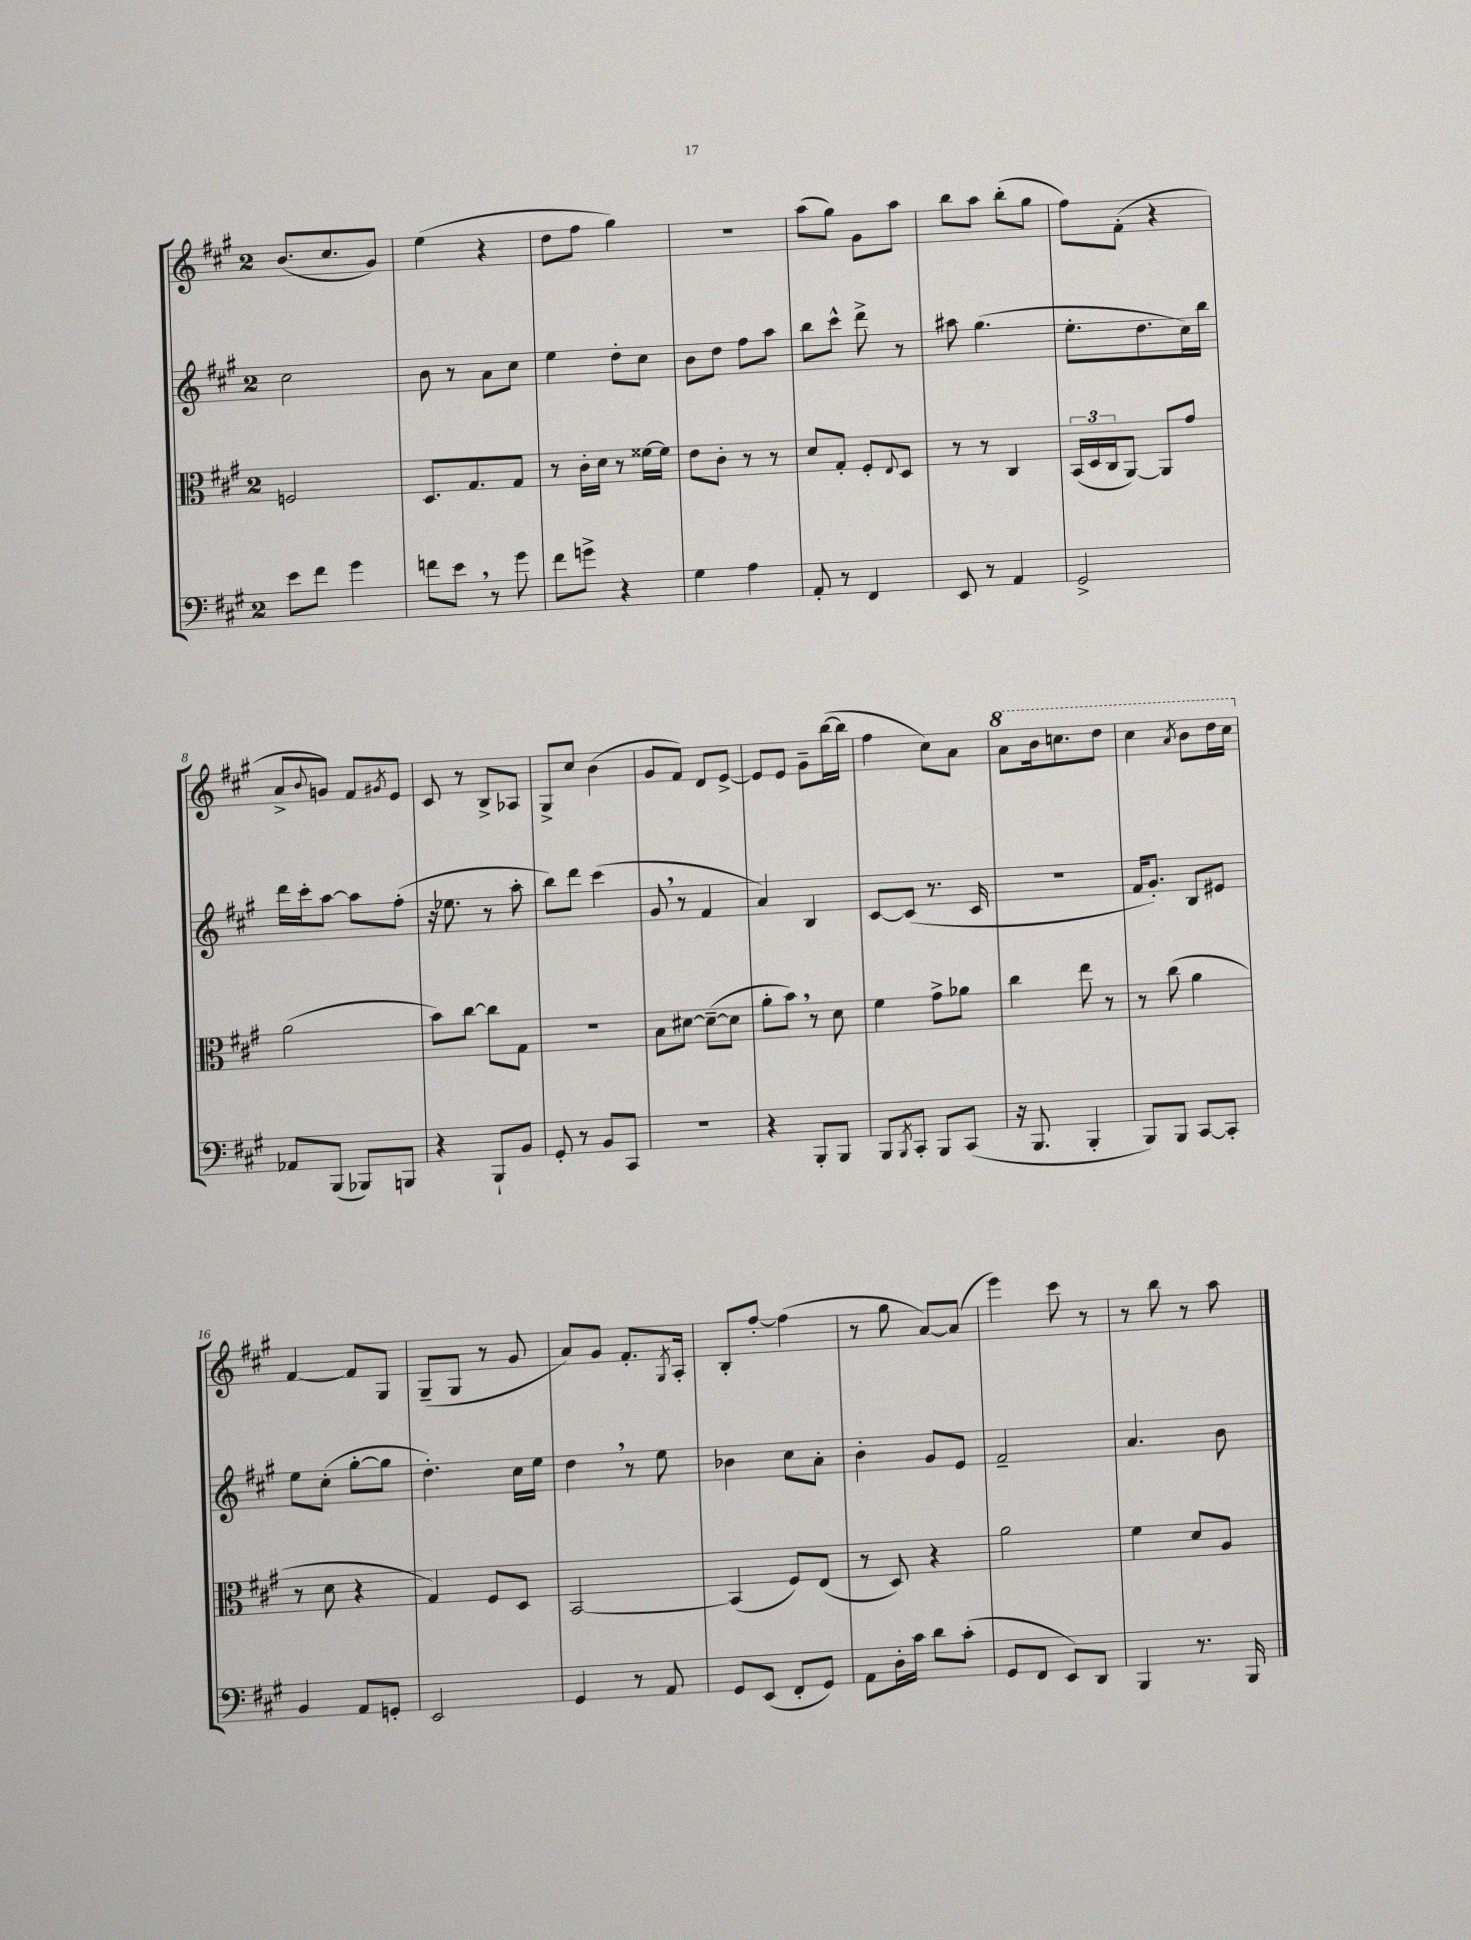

**kern	**kern	**kern	**kern
*part4	*part3	*part2	*part1
*staff4	*staff3	*staff2	*staff1
*clefF4	*clefC3	*clefG2	*clefG2
*k[f#c#g#]	*k[f#c#g#]	*k[f#c#g#]	*k[f#c#g#]
*M2/4	*M2/4	*M2/4	*M2/4
=1	=1	=1	=1
8e\L	2Fn/	2cc#\	(8.b/L
8f#\J	.	.	.
.	.	.	8.cc#/
4g#\	.	.	.
.	.	.	8g#/J)
=2	=2	=2	=2
8fn\L	8.D/L	8b\	(4ee\
8e,\J	.	8r	.
.	8.G#/	.	.
8r	.	8a\L	4r
8g#\	8G#/J	8cc#\J	.
=3	=3	=3	=3
8f#\L	8r	4ee\	8dd\L
8gn^\J	16c#'\LL	.	8ff#\J
.	16d\JJ	.	.
4r	8r	8dd'\L	4gg#\)
.	[16f##X\LL	8cc#\J	.
.	16f##\JJ]	.	.
=4	=4	=4	=4
4G#\	8e\L	8b\L	2r
.	8c#'\J	8dd\J	.
4A\	8r	8ff#\L	.
.	8r	8aa\J	.
=5	=5	=5	=5
8AA'/	8d/L	8bb\L	(8aa\L
8r	8G#'/J	8ccc#^^\J	8gg#\J)
4FF#/	8F#'/L	8ddd^\	8g#\L
.	8qqE/	.	.
.	8D/J	8r	8aa\J
=6	=6	=6	=6
8EE/	8r	8aa#X\	8bb\L
8r	8r	(4.gg#\	8aa\J
4AA/	4C#/	.	(8bb'\L
.	.	.	8gg#\J
=7	=7	=7	=7
2GG#^/	(24BB/LL	8.ee'\L	8ff#\L)
.	24D/	.	.
.	24C#/J	.	.
.	[8AA/J)	.	(8f#'\J
.	.	8.dd\	.
.	8AA/L]	.	4r
.	8g#/J	16cc#\L)	.
.	.	16bb\JJ	.
!!LO:LB:g=z
=8	=8	=8	=8
8AA-X/L	(2a\	16ddd\LL	8a^/L
.	.	16ccc#'\J	.
.	.	.	8qqb/
(8BBB/J	.	[8aa\J	8gn/J)
8BBB-X/L)	.	8aa\L]	8f#/L
.	.	.	8qg#X/
8BBBn/J	.	(8ff#'\J	8e/J
=9	=9	=9	=9
4r	8b\L)	16r	8c#/
.	.	8.ee-X\	.
.	[8cc#\J	.	8r
8BBB`/L	8cc#\L]	8r	8B^/L
8BB/J	8G#\J	8aa'\	8A-X/J
=10	=10	=10	=10
8GG#'/	2r	8bb\L)	8G#^/L
8r	.	8ddd\J	8cc#/J
8BB/L	.	(4ccc#\	(4b\
8CC#/J	.	.	.
=11	=11	=11	=11
2r	8B\L	8g#,/	8g#/L
.	[8d#X\J	8r	8f#/J)
.	(8d#~\L_	4f#/	8d/L
.	8d#\J]	.	[8e^/J
=12	=12	=12	=12
4r	8a'\L	4a/)	8e/L]
.	8b,\J)	.	8e/J
8BBB'/L	8r	4B/	8g#~\L
8BBB/J	8d\	.	([16bb\L
.	.	.	16bb\JJ]
=13	=13	=13	=13
8BBB/L	4f#\	[8c#/L	4ff#\
8qBBB/	.	.	.
8CC#'/J	.	(8c#/J]	.
8BBB/L	8g#^\L	8.r	8cc#\L)
(8CC#/J	8a-X\J	.	8a\J
.	.	16c#/	.
=14	=14	=14	=14
*	*	*	*8va
16r	4cc#\	2r	8aa\L
8.BBB/	.	.	.
.	.	.	16bb\k
.	.	.	8.cccn\
4BBB'/	8ee\	.	.
.	8r	.	8ddd\J
=15	=15	=15	=15
8BBB/L)	8r	16f#/KL	4ccc#\
.	.	8.g#'/J)	.
8BBB/J	(8cc#\	.	.
.	.	.	8qaa/
[8CC#/L	4a\	8B/L	8bb\L
8CC#'/J]	.	8e#X/J	16ddd\L
.	.	.	16ccc#\JJ
!!LO:LB:g=z
=16	=16	=16	=16
*	*	*	*X8va
4BB/	8r	8ee\L	[4f#/
.	8d\	(8cc#'\J	.
8AA/L	4r	[8gg#'\L	8f#/L]
8GGn'/J	.	8gg#\J]	8G#/J
=17	=17	=17	=17
2EE/	4G#/)	4.dd'\)	(8G#~/L
.	.	.	8G#/J
.	8F#/L	.	8r
.	8D/J	16cc#\LL	8g#/
.	.	16ee\JJ	.
=18	=18	=18	=18
4GG#/	[2BB/	4dd,\	8a/L)
.	.	.	8g#/J
8r	.	8r	8.f#'/L
8AA/	.	8ee\	.
.	.	.	8qG#/
.	.	.	16A'/Jk
=19	=19	=19	=19
8GG#/L	(4BB/]	4b-X\	8B'/L
(8EE/J	.	.	[8ff#'/J
8FF#'/L	8F#/L)	8cc#\L	(4ff#\]
8GG#/J)	(8E/J	8a'\J	.
=20	=20	=20	=20
8AA\L	8r	4b'\	8r
16D'\L	8D/)	.	8gg#\
16c#\JJ	.	.	.
8d\L	4r	8g#/L	[8a/L)
(8c#'\J	.	8e/J	(8a/J]
=21	=21	=21	=21
8GG#/L	2a\	2f#~/	4eee\)
8FF#/J	.	.	.
8EE/L)	.	.	8ccc#\
8DD/J	.	.	8r
=22	=22	=22	=22
4BBB/	4f#\	4.a/	8r
.	.	.	8bb\
8.r	8d/L	.	8r
.	8A/J	8b\	8aa\
16BBB/	.	.	.
==	==	==	==
*-	*-	*-	*-
